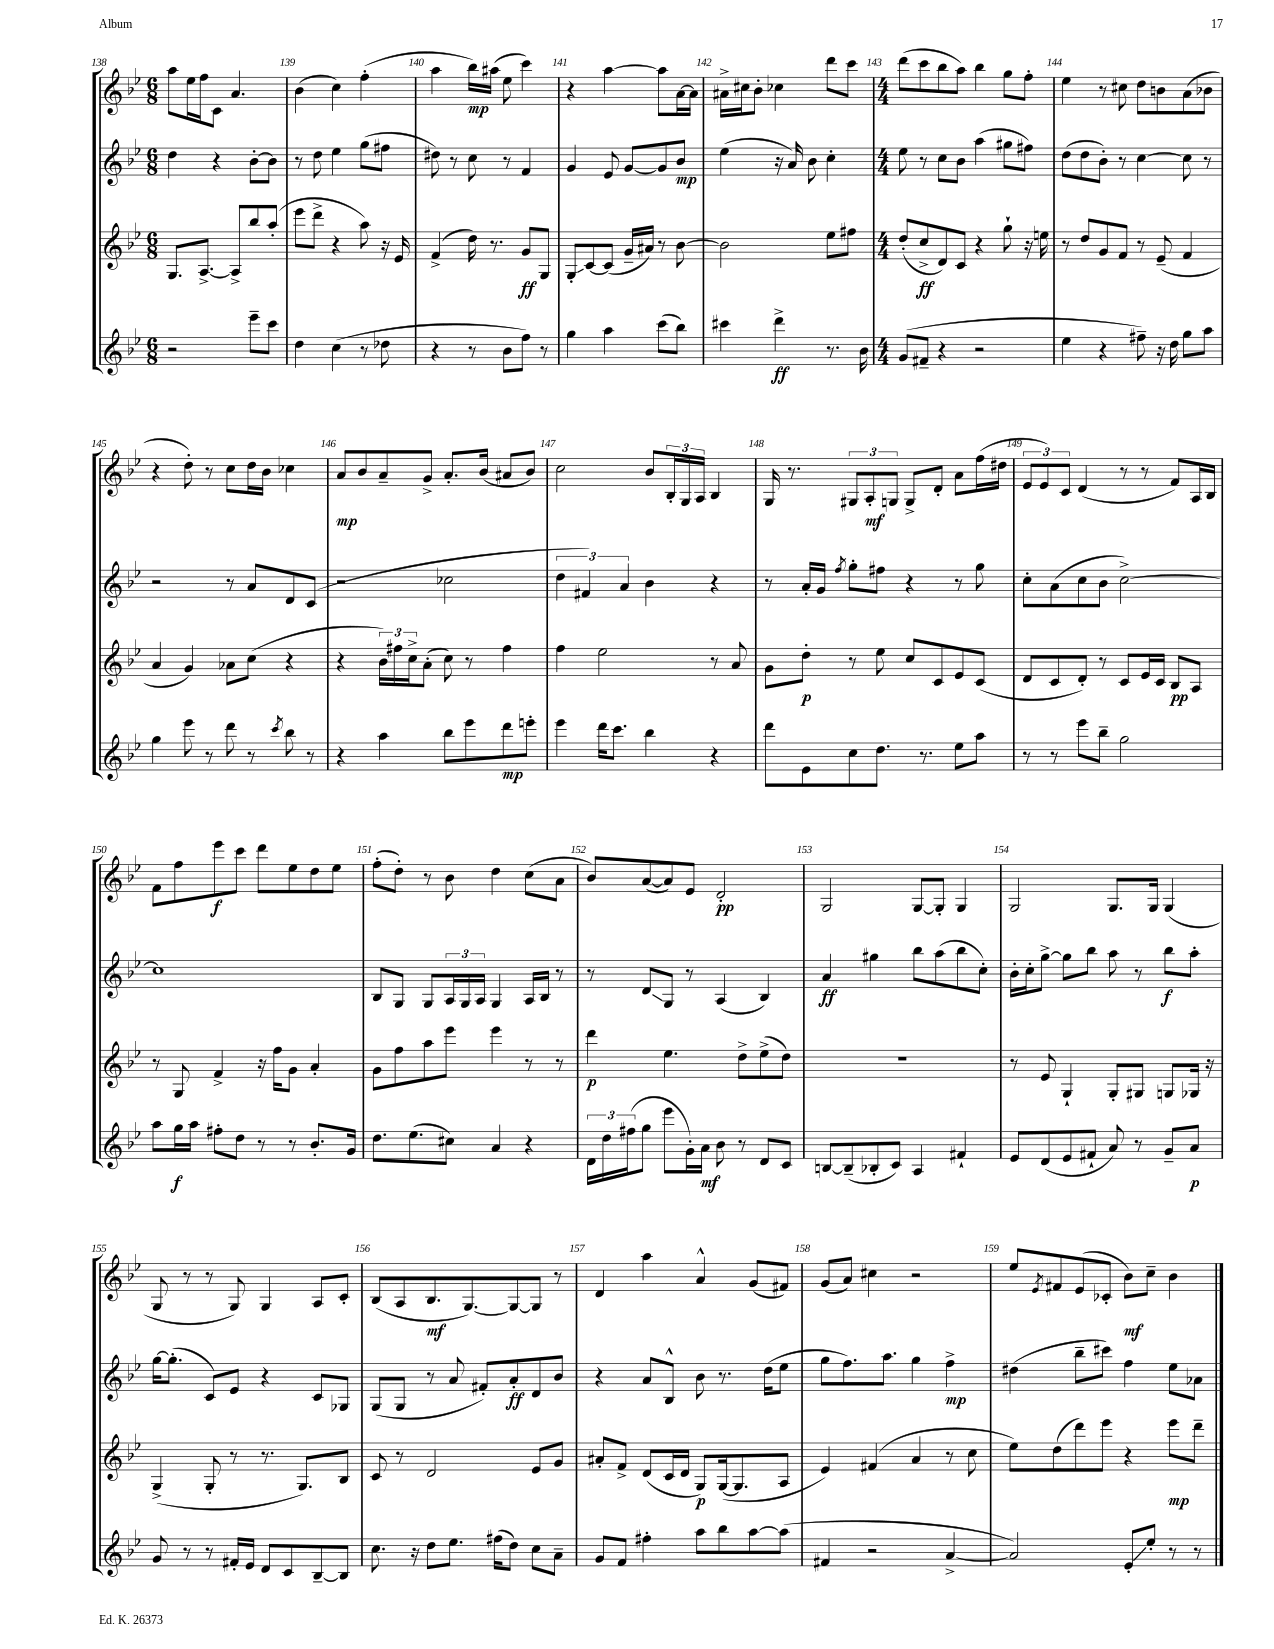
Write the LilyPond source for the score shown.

<<
\new StaffGroup <<
\new Staff = "s0" {
    \clef treble \key bes \major \numericTimeSignature \time 6/8
    a''8 ees''16 f''16 c'8 a'4. |
    bes'4( c''4) f''4-.( |
    a''4 bes''16\mp) ais''16( ees''8 c'''4) |
    r4 a''4~ a''8 a'16~ a'16 |
    ais'16-> cis''16 bes'8-. ces''4 d'''8 c'''8 |
    \numericTimeSignature \time 4/4 d'''8( c'''8 bes''8 a''8) bes''4 g''8 f''8-. |
    ees''4 r8 cis''8 d''8 b'8 a'8( bes'8 |
    r4 d''8-.) r8 c''8 d''16 bes'16 ces''4 |
    a'8\mp bes'8 a'8-- g'8-> a'8.-. bes'16( ais'8 bes'8) |
    c''2 bes'8 \tuplet 3/2 { bes16-. g16 a16 } bes4 |
    g16 r8. \tuplet 3/2 { gis8 a8-.\mf g8 } g8-> d'8-. a'8 f''16( dis''16 |
    \tuplet 3/2 { ees'8 ees'8) c'8 } d'4( r8 r8 f'8) a16 bes16 |
    f'8 f''8 ees'''8\f c'''8 d'''8 ees''8 d''8 ees''8 |
    f''8-.( d''8-.) r8 bes'8 d''4 c''8( a'8 |
    bes'8) a'8~( a'8) ees'8 d'2-.\pp |
    g2 g8~ g8-. g4 |
    g2 g8. g16 g4( |
    g8 r8 r8 g8) g4 a8 c'8-. |
    bes8( a8 bes8.\mf g8.~) g8~ g8 r8 |
    d'4 a''4 a'4-^ g'8( fis'8) |
    g'8( a'8) cis''4 r2 |
    ees''8 \acciaccatura { ees'8 } fis'8 ees'8( ces'8-. bes'8\mf) c''8-- bes'4 \bar "|." |
}
\new Staff = "s1" {
    \clef treble \key bes \major \numericTimeSignature \time 6/8
    d''4 r4 bes'8~-. bes'8 |
    r8 d''8 ees''4 g''8( fis''8 |
    dis''8) r8 c''8 r8 f'4 |
    g'4 ees'8 g'8~ g'8 bes'8\mp |
    ees''4( r16 a'16) bes'8 c''4-. |
    \numericTimeSignature \time 4/4 ees''8 r8 c''8 bes'8 a''4( gis''8 fis''8) |
    d''8( d''8 bes'8-.) r8 c''4~ c''8 r8 |
    r2 r8 a'8 d'8 c'8( |
    r2 ces''2 |
    \tuplet 3/2 { d''4 fis'4) a'4 } bes'4 r4 |
    r8 a'16-. g'16 \acciaccatura { f''8 } g''8-. fis''8 r4 r8 g''8 |
    c''8-. a'8( c''8 bes'8 c''2~->) |
    c''1 |
    bes8 g8 g8 \tuplet 3/2 { a16 g16 a16 } g4 a16 bes16 r8 |
    r8 d'8\glissando g8 r8 a4( bes4) |
    a'4\ff gis''4 bes''8 a''8( bes''8 c''8-.) |
    bes'16-. c''16-. g''8~-> g''8 bes''8 a''8 r8 bes''8\f a''8-. |
    g''16~ g''8.-.( c'8) ees'8 r4 c'8 ges8 |
    g8( g8 r8 a'8 fis'8-.) a'8-.\ff d'8 bes'8 |
    r4 a'8 bes8-^ bes'8 r8. d''16( ees''8 |
    g''8 f''8.) a''8. g''4 f''4->\mp |
    dis''4( bes''8-- cis'''8) f''4 ees''8 aes'8 \bar "|." |
}
\new Staff = "s2" {
    \clef treble \key bes \major \numericTimeSignature \time 6/8
    g8. a8.~-> a8-> bes''8 a''8-.( |
    ees'''8 d'''8-> r4 a''8) r16 ees'16 |
    f'4->( d''16) r8. g'8\ff g8 |
    g8-.\glissando c'8~ c'8( g'16-- ais'16) r8 bes'8~ |
    bes'2 ees''8 fis''8 |
    \numericTimeSignature \time 4/4 d''8-.( c''8->\ff d'8) c'8 r4 g''8-! r16 e''16 |
    r8 d''8 g'8 f'8 r8 ees'8--( f'4 |
    a'4 g'4) aes'8 c''8( r4 |
    r4 \tuplet 3/2 { bes'16) fis''16 c''16-> } a'8-.( c''8) r8 fis''4 |
    f''4 ees''2 r8 a'8 |
    g'8 d''8-.\p r8 ees''8 c''8 c'8 ees'8 c'8( |
    d'8 c'8 d'8-.) r8 c'8 ees'16 c'16 bes8\pp a8 |
    r8 g8 f'4-> r16 f''16 g'8 a'4-. |
    g'8 f''8 a''8 ees'''8 ees'''4 r8 r8 |
    d'''4\p ees''4. d''8-> ees''8->( d''8) |
    R1 |
    r8 ees'8 g4-! g8-. gis8 g8 ges16 r16 |
    g4->( g8-. r8 r8. g8.) bes8 |
    c'8 r8 d'2 ees'8 g'8 |
    ais'8-. f'8-> d'8( c'16 d'16 g8\p) g16~( g8. a8 |
    ees'4) fis'4( a'4 r8 c''8 |
    ees''8) d''8( d'''8) ees'''8 r4 ees'''8\mp d'''8-- \bar "|." |
}
\new Staff = "s3" {
    \clef treble \key bes \major \numericTimeSignature \time 6/8
    r2 ees'''8-- c'''8 |
    d''4 c''4( r8 des''8 |
    r4 r8 bes'8 f''8) r8 |
    g''4 a''4 c'''8( bes''8) |
    cis'''4 d'''4->\ff r8. bes'16 |
    \numericTimeSignature \time 4/4 g'8( fis'8-- r4 r2 |
    ees''4 r4 fis''8--) r16 d''16 g''8 a''8 |
    g''4 ees'''8 r8 d'''8 r8 \acciaccatura { c'''8 } bes''8 r8 |
    r4 a''4 bes''8 ees'''8 d'''8\mp e'''8-. |
    ees'''4 d'''16 c'''8. bes''4 r4 |
    d'''8 ees'8 c''8 d''8. r8. ees''8 a''8 |
    r8 r8 ees'''8 bes''8-- g''2 |
    a''8 g''16\f a''16 fis''8-. d''8 r8 r8 bes'8.-. g'16 |
    d''8. ees''8.( cis''8) a'4 r4 |
    \tuplet 3/2 { d'16 d''16 fis''16( } g''8 ees'''8 g'16-.) a'16\mf bes'8 r8 d'8 c'8 |
    b8~ b8--( bes8-. c'8) a4 fis'4-! |
    ees'8 d'8( ees'8 fis'8-! a'8) r8 g'8-- a'8\p |
    g'8 r8 r8 fis'16-. ees'16 d'8 c'8 bes8~-- bes8 |
    c''8. r16 d''8 ees''8. fis''16( d''8) c''8 a'8-- |
    g'8 f'8 fis''4-. a''8 bes''8 a''8~ a''8( |
    fis'4 r2 a'4~-> |
    a'2) ees'8-.\glissando ees''8-. r8 r8 \bar "|." |
}
>>
>>
\layout { \context { \Score currentBarNumber = #138 \override BarNumber.break-visibility = ##(#f #t #t) barNumberVisibility = #all-bar-numbers-visible } }
